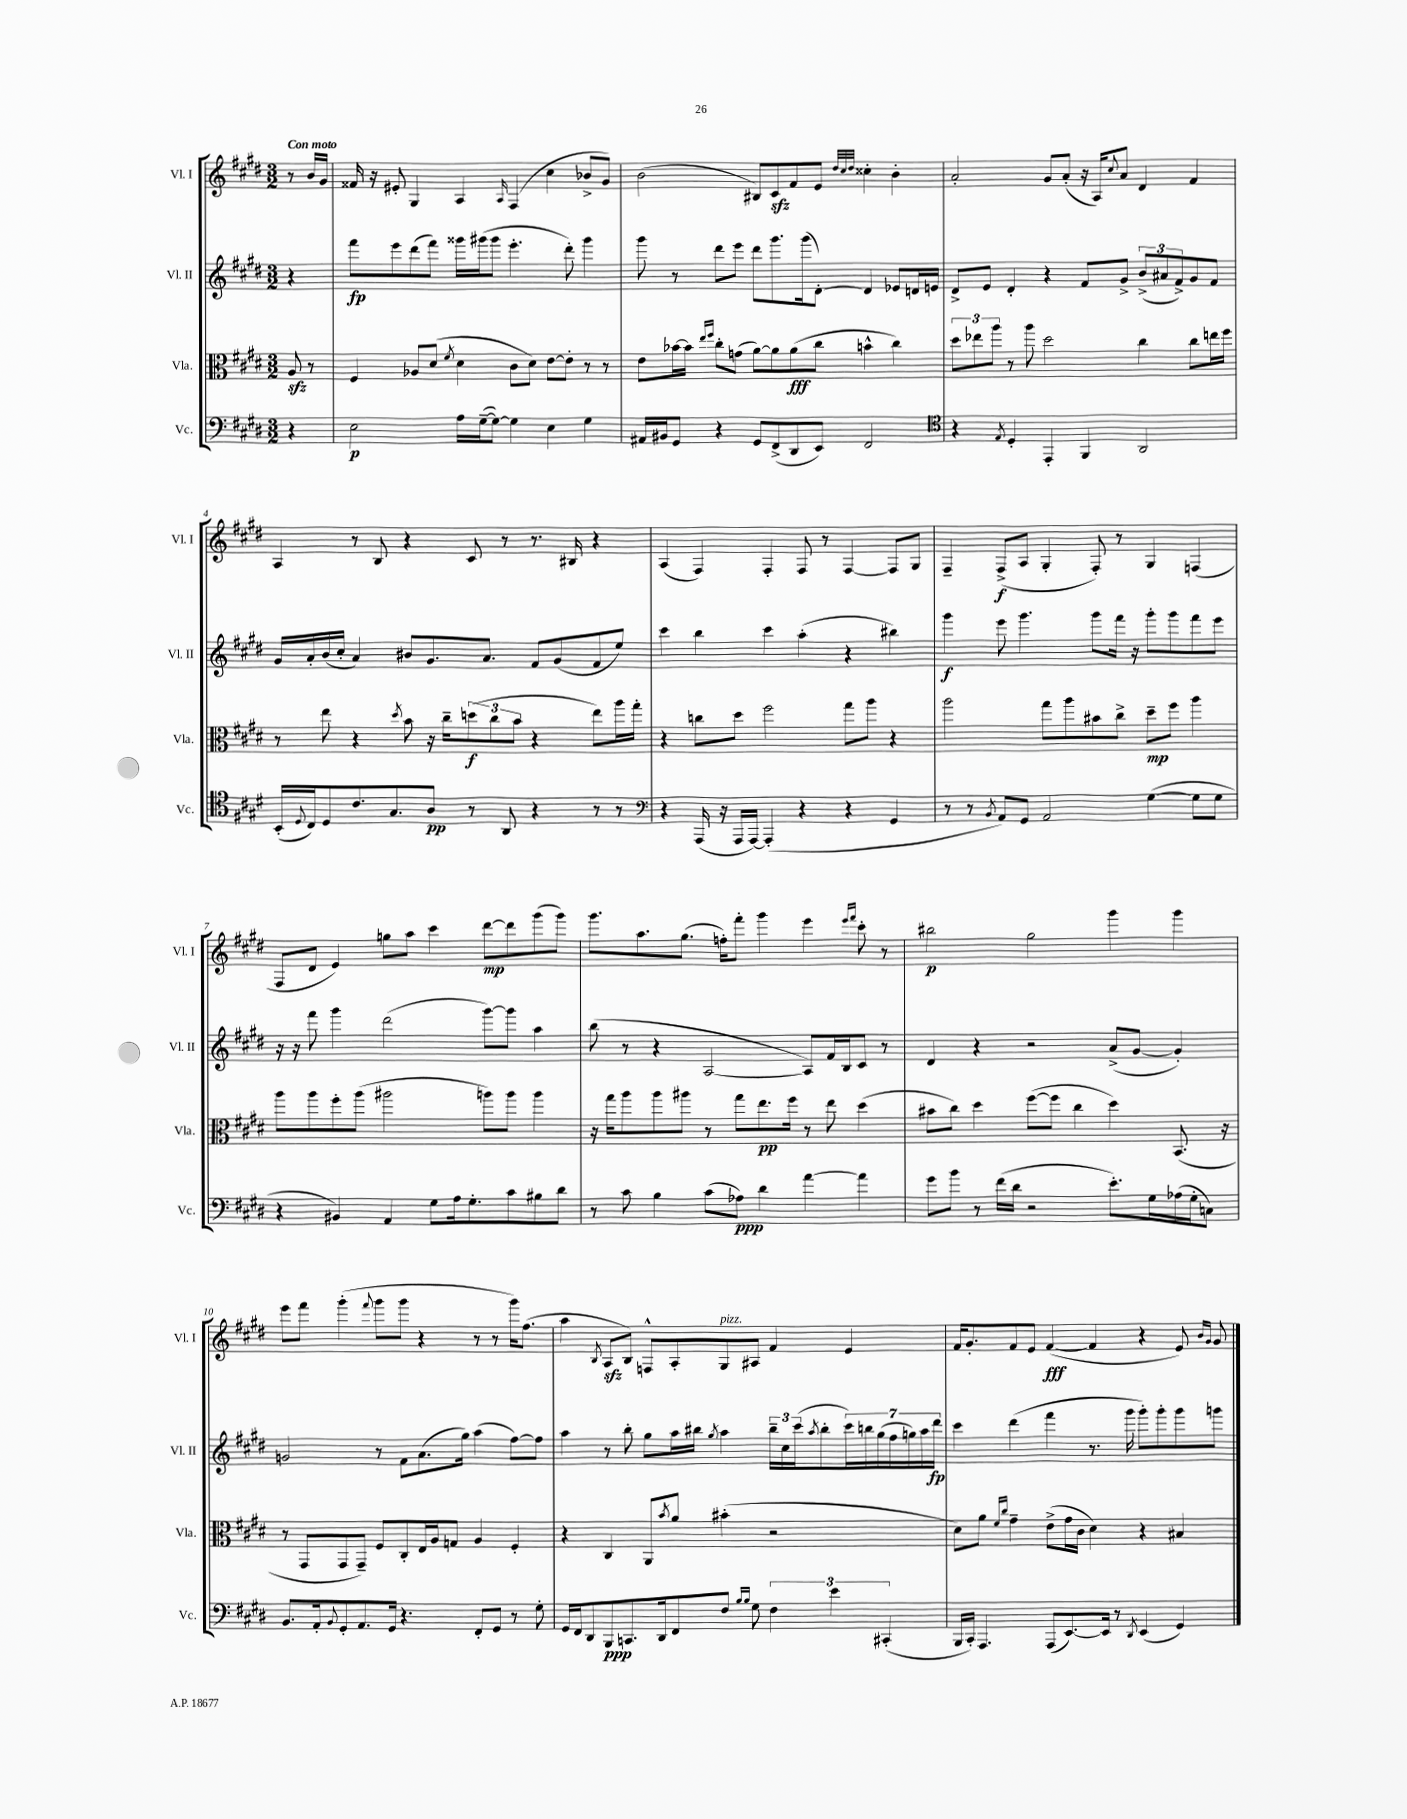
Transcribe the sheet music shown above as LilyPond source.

<<
\new StaffGroup <<
\new Staff = "s0" \with { instrumentName = "Vl. I" shortInstrumentName = "Vl. I" } {
    \clef treble \key e \major \numericTimeSignature \time 3/2 \partial 4 \tempo "Con moto"
    r8 b'16 gis'16 |
    fisis'16 r16 eis'8-. gis4 a4 \grace { a16 } fis4( cis''4 bes'8-> gis'8) |
    b'2( bis8) cis'8\sfz fis'8 e'8 \grace { dis''32 cis''32 dis''32 } cisis''4-. b'4-. |
    a'2-. gis'8 a'8-.( r16 a16) \appoggiatura { cis''8 } a'8 dis'4 fis'4 |
    a4 r8 b8 r4 cis'8 r8 r8. bis16 r4 |
    a4( fis4) fis4-. fis8 r8 fis4~ fis8 gis8 |
    fis4-- fis8->\f( a8 gis4-. fis8-.) r8 gis4 f4( |
    fis8 dis'8 e'4) g''8 a''8 cis'''4 dis'''8~\mp dis'''8 gis'''8( gis'''8) |
    gis'''8. a''8. gis''8.( f''16-.) fis'''8-. gis'''4 e'''4 \grace { e'''16 fis'''16 } cis'''8-. r8 |
    bis''2\p gis''2 gis'''4 gis'''4 |
    e'''8 fis'''8 gis'''4-.( \appoggiatura { fis'''8 } gis'''8 gis'''8 r4 r8 r8 gis'''16) fis''8.( |
    a''4 \acciaccatura { b8 } a8\sfz b8) f8-^ a8-. gis8^\markup { \italic "pizz." } ais8 fis'4 e'4 |
    fis'16 gis'8.-. fis'8 e'8 fis'4~\fff( fis'4 r4 e'8) \grace { b'16 gis'16 } gis'8 \bar "|." |
}
\new Staff = "s1" \with { instrumentName = "Vl. II" shortInstrumentName = "Vl. II" } {
    \clef treble \key e \major \numericTimeSignature \time 3/2 \partial 4
    r4 |
    fis'''8\fp e'''8 dis'''8( fis'''8) gisis'''16 gis'''16( gis'''8 e'''4.-. dis'''8-.) gis'''4 |
    gis'''8 r8 dis'''8 e'''8 dis'''8 gis'''8. gis'''16( dis'8~-.) dis'4 ees'8 d'16 e'16 |
    dis'8-> e'8 dis'4-. r4 fis'8 gis'8-> \tuplet 3/2 { b'8->( ais'8 fis'8->) } gis'8 fis'8 |
    gis'16 a'16-. b'16( cis''16-. a'4) bis'8 gis'8. a'8. fis'8 gis'8( fis'8 e''8) |
    cis'''4 b''4 cis'''4 a''4-.( r4 bis''4) |
    gis'''4\f e'''8 gis'''4. gis'''8 fis'''16 r16 gis'''8-. gis'''8 fis'''8 e'''8 |
    r16 r16 fis'''8 gis'''4 dis'''2( gis'''8~) gis'''8 a''4 |
    b''8( r8 r4 a2~ a8) fis'16 b16 cis'8 r8 |
    dis'4 r4 r2 a'8->( gis'8~ gis'4-.) |
    g'2 r8 fis'8 a'8.( gis''16) a''4( fis''8~) fis''8 |
    a''4 r8 b''8-. gis''8 a''16 bis''16 \acciaccatura { gis''8 } a''4 \tuplet 3/2 { bis''16-- cis''16 cis'''16( } \acciaccatura { a''8 } bis''8-. \tuplet 7/4 { cis'''16) b''16 gis''16( fis''16 g''16) a''16 dis'''16\fp } |
    cis'''4 dis'''4( fis'''4 r8. gis'''16 gis'''8-.) gis'''8-. gis'''8 g'''8 \bar "|." |
}
\new Staff = "s2" \with { instrumentName = "Vla." shortInstrumentName = "Vla." } {
    \clef alto \key e \major \numericTimeSignature \time 3/2 \partial 4
    a8\sfz r8 |
    fis4 aes8 dis'8( \acciaccatura { fis'8 } dis'4 cis'8 dis'8) e'8~ e'8-. r8 r8 |
    e'8 bes'16~ bes'16 \grace { e''16 fis''16 } cis''8-. g'8( a'8~) a'8 a'8\fff( cis''8 b'4-^ cis''4) |
    \tuplet 3/2 { dis''8 ees''8 a''8 } r8 a''8 dis''2 cis''4 cis''8 e''16 fis''16 |
    r8 e''8 r4 \acciaccatura { dis''8 } b'8 r16 cis''16-- \tuplet 3/2 { d''8\f( cis''8 b'8 } r4 e''8) a''16 gis''16-. |
    r4 c''8 dis''8 fis''2 gis''8 a''8 r4 |
    a''2 gis''8 a''8 bis'8 cis''8-> dis''8--\mp fis''8 a''4 |
    a''8 a''8 fis''8-. a''8( ais''2 a''8) a''8 a''4 |
    r16 gis''16 a''8 a''8 ais''8 r8 gis''8 e''8.\pp fis''16 r8 e''8 dis''4( |
    bis'8 cis''8) dis''4 fis''8~( fis''8 cis''4 dis''4) b,8.( r16 |
    r8 gis,8 gis,8 gis,8--) fis8 cis8-. e16 a16 g8 a4 fis4-. |
    r4 cis4 a,8 \acciaccatura { b'8 } a'8 bis'4-.( r2 |
    dis'8) a'8 \grace { fis'16 cis''16 } gis'4-- e'8->( gis'16 cis'16 dis'4) r4 bis4 \bar "|." |
}
\new Staff = "s3" \with { instrumentName = "Vc." shortInstrumentName = "Vc." } {
    \clef bass \key e \major \numericTimeSignature \time 3/2 \partial 4
    r4 |
    e2\p a16 gis16~--( gis8~) gis4 e4 gis4 |
    ais,16 bis,16 gis,8 r4 gis,8 fis,8->( dis,8 e,8) fis,2 |
    \clef tenor r4 \acciaccatura { e8 } dis4-. e,4-. fis,4 a,2 |
    b,16-.( \appoggiatura { dis8 } cis16) dis8 cis'8. gis8. a8\pp r8 a,8 r4 r8 r8 |
    \clef bass r4 a,,16( r16 a,,16 a,,16~) a,,4-.( r4 r4 gis,4 |
    r8 r8 \acciaccatura { b,8 } a,8) gis,8 a,2 gis4~( gis8 gis8 |
    r4 bis,4) a,4 gis8 a16 gis8.-. cis'8 bis8 dis'8 |
    r8 cis'8 b4 cis'8( aes8\ppp) dis'4 a'4~ a'4 |
    gis'8 b'8 r8 fis'16( dis'16 r2 e'8.-.) gis16 aes16( gis16-. c8) |
    b,8. a,16-. \appoggiatura { b,8 } gis,8-. a,8. gis,16 r4. fis,8-. gis,8 r8 gis8-. |
    gis,16 fis,16 dis,8 b,,8\ppp c,8. dis,16 fis,8 fis8 \grace { b16 b16 } gis8 \tuplet 3/2 { fis4 e'4 cis,4-.( } |
    b,,16 cis,16-.) a,,4. a,,8( e,8.~) e,16 r8 \acciaccatura { dis,8 } e,4( gis,4) \bar "|." |
}
>>
>>
